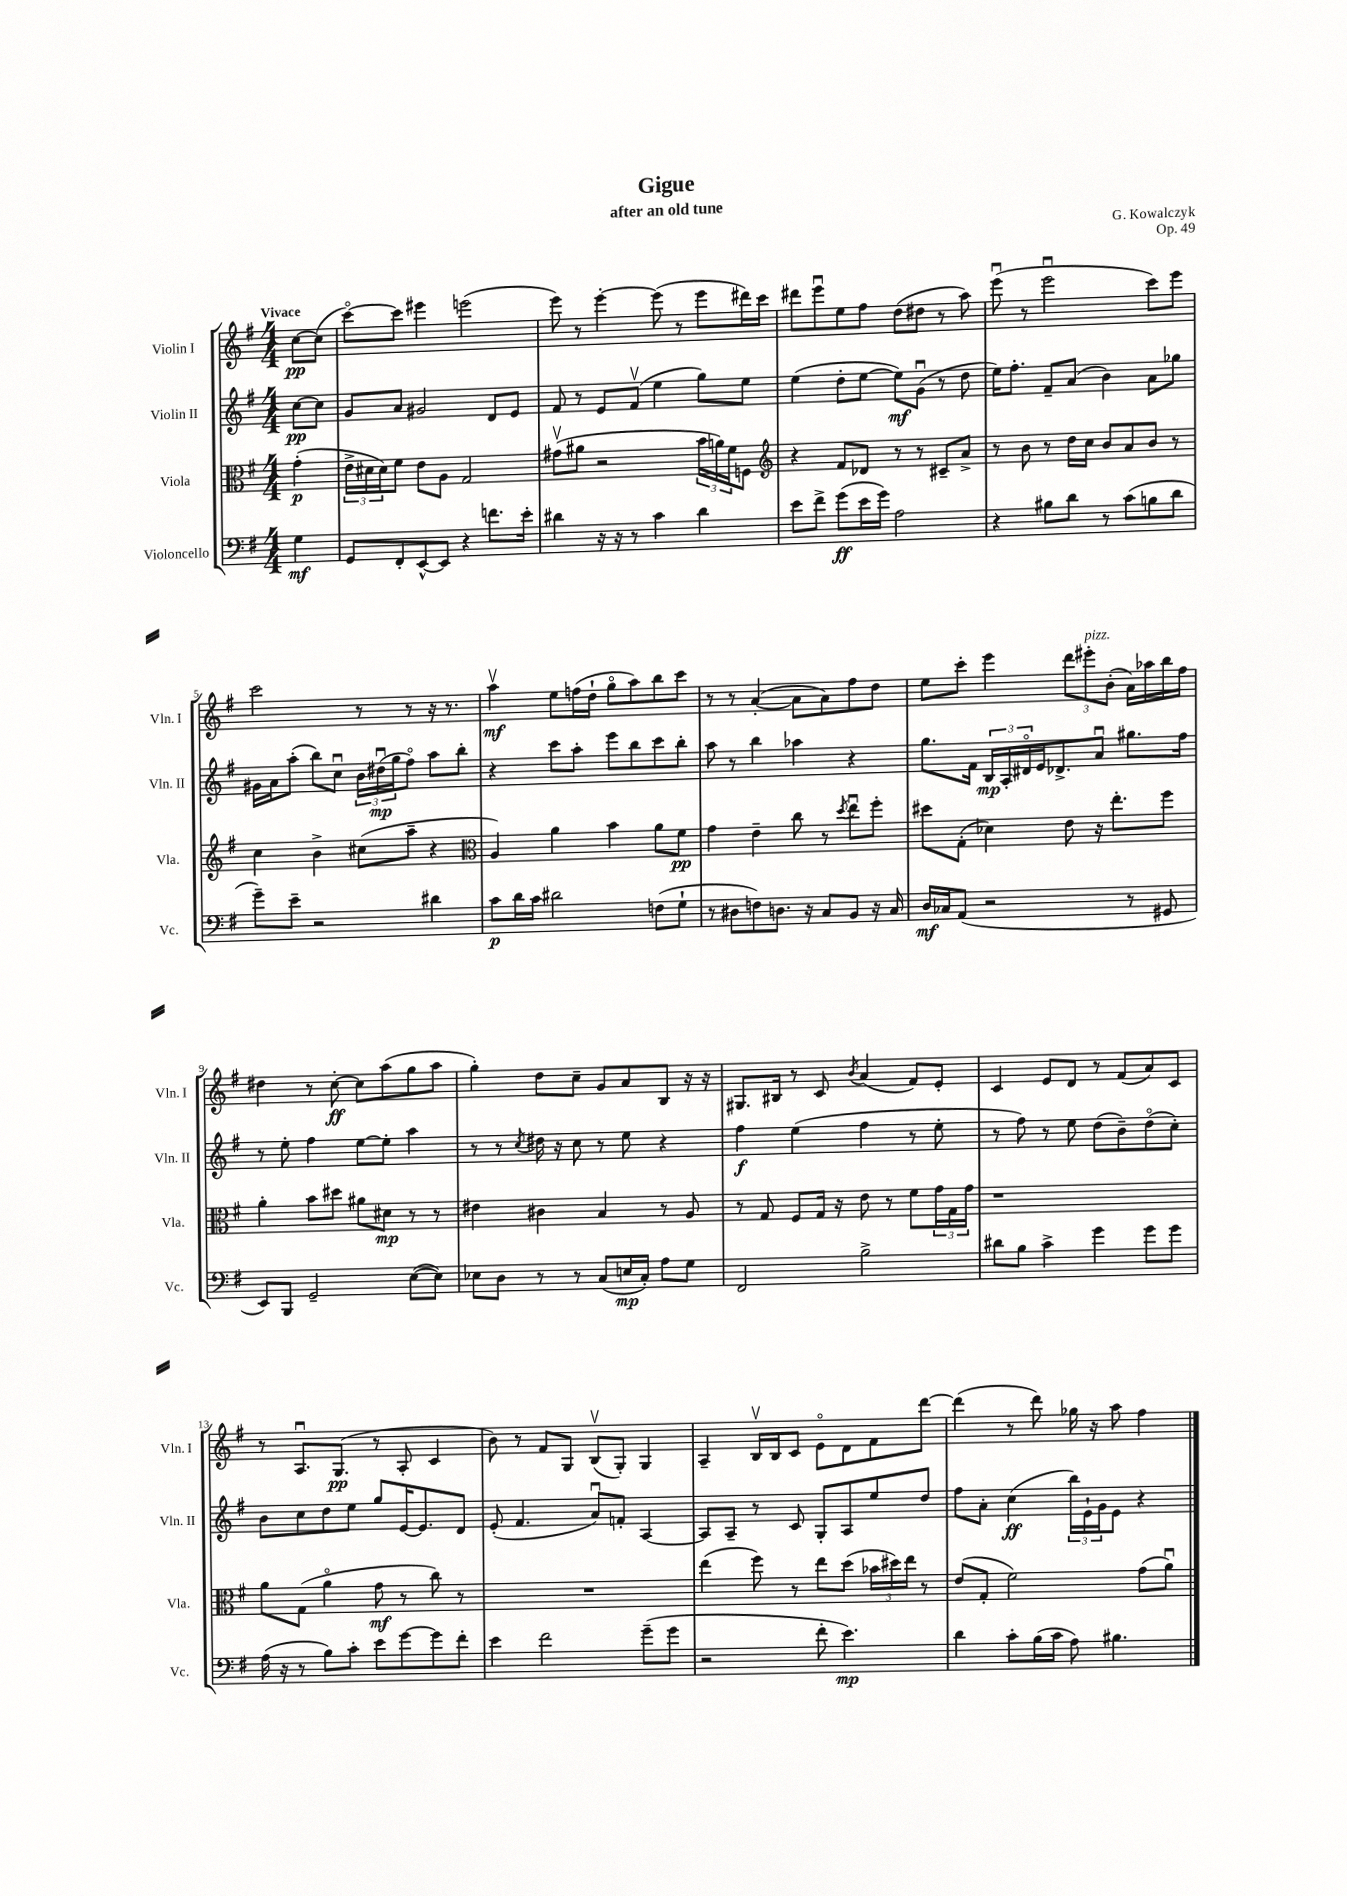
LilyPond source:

\header { title = "Gigue" composer = "G. Kowalczyk" subtitle = "after an old tune" opus = "Op. 49" }
<<
\new StaffGroup <<
\new Staff = "s0" \with { instrumentName = "Violin I" shortInstrumentName = "Vln. I" } {
    \clef treble \key g \major \numericTimeSignature \time 4/4 \partial 4 \tempo "Vivace"
    c''8~\pp c''8( |
    c'''8~\flageolet) c'''8 eis'''4 e'''2( |
    e'''8) r8 e'''4~-. e'''8( r8 e'''8 dis'''16) c'''16 |
    dis'''8 e'''8\downbow e''8 fis''8 d''8( dis''8 r8 a''8) |
    e'''8\downbow( r8 e'''2\downbow c'''8) e'''8 |
    c'''2 r8 r8 r16 r8. |
    a''4\upbow\mf e''8 f''16( d''16-! g''8\flageolet a''8) b''8 c'''8 |
    r8 r8 a'4~-.( a'8 a'8) fis''8 d''8 |
    e''8 c'''8-. e'''4 \tuplet 3/2 { d'''8 eis'''8-.^\markup { \italic "pizz." } b'8-.( } a'16) aes''16 b''16 fis''16 |
    dis''4 r8 c''8~-.\ff c''8 a''8( g''8 a''8 |
    g''4-.) d''8 c''8-- g'8 a'8 b8 r16 r16 |
    gis8. bis16 r8 c'8 \acciaccatura { b'8 } a'4( fis'8) e'8-. |
    c'4 e'8 d'8 r8 fis'8( a'8) c'8 |
    r8 a8.\downbow g8.\pp( r8 a8-. c'4 |
    b'8) r8 fis'8 g8 b8\upbow( g8-.) g4 |
    a4-- b16\upbow b16 c'8 e'8\flageolet d'8 fis'8 d'''8~ |
    d'''4( r8 d'''8) ges''16 r16 a''8 fis''4 \bar "|." |
}
\new Staff = "s1" \with { instrumentName = "Violin II" shortInstrumentName = "Vln. II" } {
    \clef treble \key g \major \numericTimeSignature \time 4/4 \partial 4
    c''8~\pp c''8 |
    g'8 a'8 gis'2 d'8 e'8 |
    fis'8 r8 e'8 fis'8\upbow( e''4 g''8) e''8 |
    e''4( d''8-. e''8~ e''8\mf) g'8\downbow( r8 d''8 |
    e''16) fis''8.-. fis'8-- a'8( b'4) a'8 ges''8 |
    gis'16 a'16 a''8-.( b''8) c''8\downbow \tuplet 3/2 { b'16 dis''16\downbow\mp( g''16 } fis''8\flageolet) a''8 b''8-. |
    r4 c'''8 a''8-. e'''8 b''8 c'''8 b''8-. |
    a''8 r8 b''4 aes''4 r4 |
    g''8. fis'16 \tuplet 3/2 { b16\mp a16-. dis'16\flageolet } e'16 des'8.-> a'8\downbow gis''8. fis''16 |
    r8 e''8-. fis''4 e''8~ e''8-. a''4 |
    r8 r8 \acciaccatura { c''8 } dis''16 r16 c''8 r8 e''8 r4 |
    fis''4\f e''4( fis''4 r8 e''8-. |
    r8 fis''8) r8 e''8 d''8( b'8--) d''8\flageolet( c''8-.) |
    b'8 c''8 d''8 e''8 g''8 e'16~ e'8. d'8 |
    e'8-.( fis'4. a'8\downbow) f'8-. a4~ |
    a8 a8-- r8 c'8 g8-. a8 e''8 d''8 |
    fis''8 a'8-. c''4\ff( \tuplet 3/2 { b''16) e'16-! g'16 } e'8 r4 \bar "|." |
}
\new Staff = "s2" \with { instrumentName = "Viola" shortInstrumentName = "Vla." } {
    \clef alto \key g \major \numericTimeSignature \time 4/4 \partial 4
    g'4-.\p( |
    \tuplet 3/2 { e'16-> dis'16 dis'16) } fis'8 e'8 a8 g2 |
    gis'8\upbow( ais'8 r2 \tuplet 3/2 { b'16 a'16) fis'16 } f8 |
    \clef treble r4 fis'8 des'8 r8 r8 cis'8-- a'8-> |
    r8 b'8 r8 d''16 c''16 b'8 a'8 b'8 r8 |
    c''4 b'4-> cis''8( a''8-- r4 |
    \clef alto a4) a'4 b'4 a'8 fis'8\pp |
    g'4 e'4-- c''8 r8 \acciaccatura { d''8 } e''8\downbow fis''8-. |
    dis''8 g8-.( des'4) e'8 r16 e''8.-. fis''8 |
    a'4-. b'8 dis''8 ais'8 dis'8\mp r8 r8 |
    eis'4 cis'4 b4 r8 a8 |
    r8 g8 fis8 g16 r16 e'8 r8 fis'8 \tuplet 3/2 { g'16 g16 g'16 } |
    r1 |
    a'8 g8( a'4\flageolet g'8\mf r8 c''8) r8 |
    R1 |
    e''4( fis''8) r8 e''8 d''8( \tuplet 3/2 { bes'16 dis''16) e''16 } r8 |
    e'8( g8-. fis'2) g'8( a'8\downbow) \bar "|." |
}
\new Staff = "s3" \with { instrumentName = "Violoncello" shortInstrumentName = "Vc." } {
    \clef bass \key g \major \numericTimeSignature \time 4/4 \partial 4
    g4\mf |
    g,8 fis,8-. e,8~-^ e,8 r4 f'8. e'16-. |
    dis'4 r16 r16 r8 c'4 dis'4 |
    e'8 fis'8-> g'8\ff( e'16 g'16) a2 |
    r4 bis8 d'8 r8 c'8( b8 d'8 |
    g'8--) e'8-- r2 dis'4 |
    c'8\p d'16 c'16 dis'2 f8( g8-! |
    r8 dis8 f8) d8. r16 c8 b,8 r16 c16 |
    d16\mf ces16 a,8( r2 r8 gis,8 |
    e,8) b,,8 g,2-- e8~( e8) |
    ees8 d8 r8 r8 c8( e16\mp c16-.) a8 g8 |
    fis,2 b2-> |
    dis'8 b8 c'4-> g'4 g'8 g'8 |
    a16( r16 r8 b8) c'8-. e'8 g'8~ g'8 fis'8-. |
    e'4 fis'2 g'8--( g'8 |
    r2 fis'8-. e'4.\mp) |
    d'4 c'8-. b16( c'16 a8) bis4. \bar "|." |
}
>>
>>
